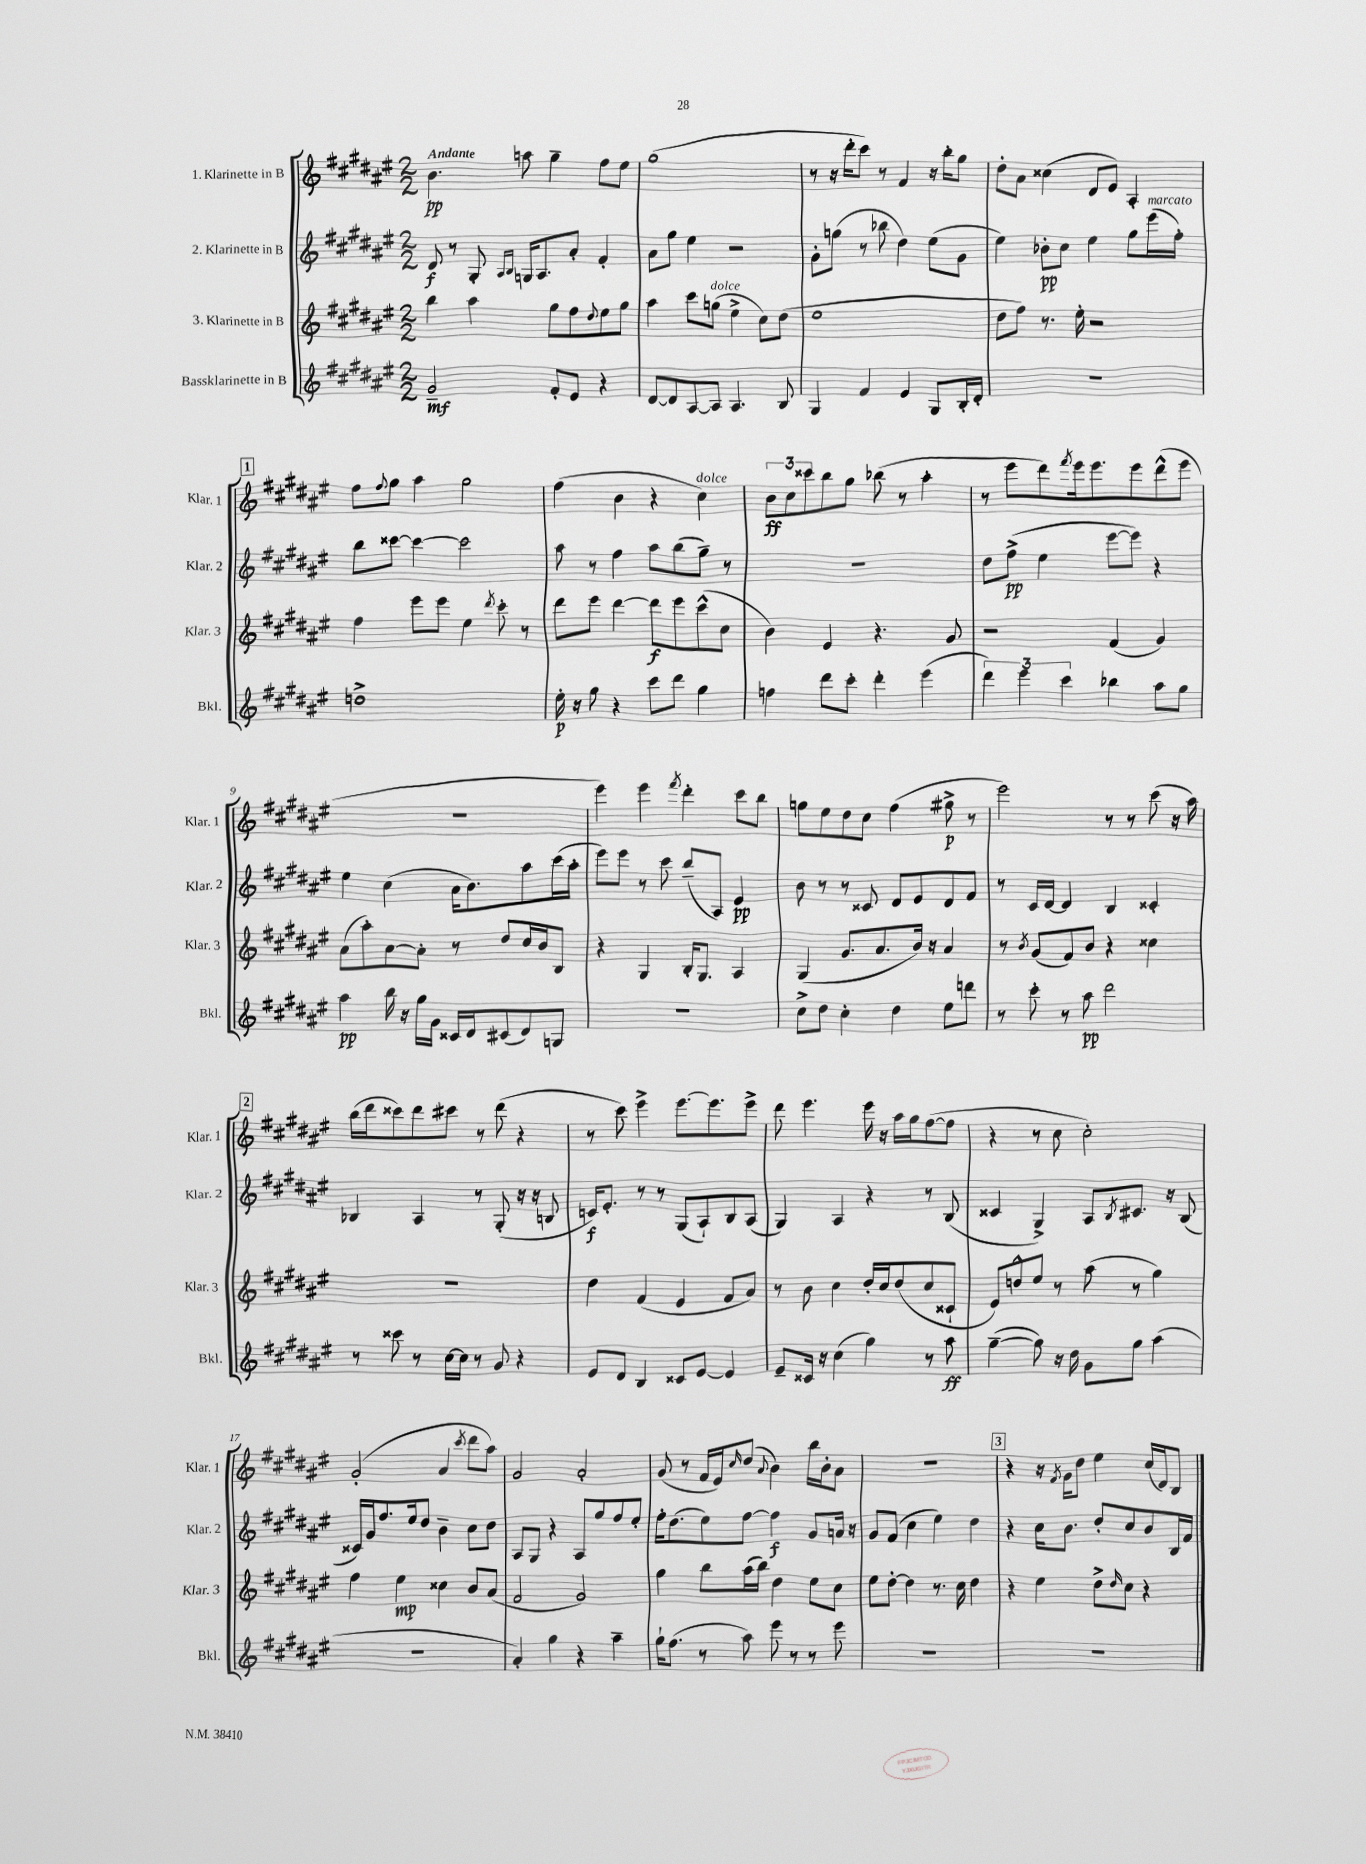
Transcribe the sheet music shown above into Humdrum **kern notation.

**kern	**kern	**kern	**kern
*staff4	*staff3	*staff2	*staff1
*clefG2	*clefG2	*clefG2	*clefG2
*k[f#c#g#d#a#e#]	*k[f#c#g#d#a#e#]	*k[f#c#g#d#a#e#]	*k[f#c#g#d#a#e#]
*M2/2	*M2/2	*M2/2	*M2/2
2g#~	4bb	8d#	4.b
.	.	8r	.
.	4aa#	8G#'	.
.	.	16qqA#	.
.	.	16qqB	.
.	.	16G	8aa
.	.	8.A#	.
8f#'	8gg#	.	4gg#~
8e#	8ff#	8a#'	.
.	8qqdd#	.	.
4r	8ee#	4f#'	8ff#
.	8gg#	.	8ee#
=	=	=	=
[8d#	4aa#	8a#	(1gg#
8d#]	.	8gg#	.
[8A#	8ccc#	4ee#	.
8A#]	(8gg	.	.
4.A#	4ee#^	2r	.
.	8cc#)	.	.
8B	(8dd#	.	.
=	=	=	=
4G#	1ee#	8g#'	8r
.	.	(8gg	16r
.	.	.	16ddd#'
4f#	.	8r	8ccc#)
.	.	8bb-	8r
4e#	.	4dd#)	4f#
8G#	.	(8ee#	16r
.	.	.	16bb'
16B'	.	8g#	8gg#
16d#'	.	.	.
=	=	=	=
1r	8dd#	4ee#)	8dd#'
.	8ff#)	.	8a#
.	8.r	8b-'	(4cc##
.	.	8cc#	.
.	16ee#'	.	.
.	2r	4ee#	8d#
.	.	.	8e#)
.	.	8gg#	4A#'
.	.	(16eee#	.
.	.	16ff#')	.
=	=	=	=
1dd^	4ff#	8bb	8ff#
.	.	.	8qqff#
.	.	[8ccc##	8gg#
.	8eee#	4ccc##_	4aa#
.	8eee#	.	.
.	4ee#	2ccc##]	2gg#
.	8qddd#	.	.
.	8ccc#'	.	.
.	8r	.	.
=	=	=	=
16ee#'	8ddd#	8aa#	(4ff#
16r	.	.	.
8gg#	8eee#	8r	.
4r	[4ddd#	4ff#	4b
8ccc#	8ddd#]	8aa#	4r
8ddd#	8eee#	(8bb	.
4gg#	(8ccc#^^	8gg#~)	4cc#)
.	8cc#	8r	.
=	=	=	=
4ff	4b)	1r	12b
.	.	.	12cc#
.	.	.	12ccc##
8ddd#	4e#	.	8bb
8ccc#'	.	.	8gg#
4ddd#'	4.r	.	(8bb-
.	.	.	8r
(4eee#	.	.	4aa#'
.	8g#	.	.
=	=	=	=
6ddd#)	2r	8dd#	8r
.	.	(8ff#^	8eee#
6eee#	.	.	.
.	.	4ee#	8ddd#)
6ccc#	.	.	.
.	.	.	8qfff#
.	.	.	16eee#
.	.	.	8.eee#
4bb-	(4f#	[8eee#	.
.	.	8eee#])	8eee#
8aa#	4g#)	4r	(8ddd#^^
8gg#	.	.	8eee#
=	=	=	=
4aa#	(8a#	4ee#	1r
.	8aa#')	.	.
16bb	[8a#	(4cc#	.
16r	.	.	.
16gg#	8a#']	.	.
16g#	.	.	.
16c##	8r	16a#	.
16d#	.	8.b)	.
(8c#	8dd#	.	.
8d#)	16cc#	8aa#	.
.	16b	.	.
8G	8B	(16ccc#	.
.	.	16aa#'	.
=	=	=	=
1r	4r	8eee#)	4eee#)
.	.	8eee#	.
.	4G#	8r	4eee#
.	.	8ccc#	.
.	.	.	8qfff#
.	16B'	(8bb~	4ddd#'
.	8.G#	.	.
.	.	8A#)	.
.	4A#	4e#	8ccc#
.	.	.	8bb
=	=	=	=
8cc#^	(4G#	8b	8gg
8dd#	.	8r	8ee#
4cc#'	8.g#	8r	8dd#
.	.	8c##	8cc#
.	8.a#	.	.
4dd#	.	8d#	(4ff#
.	16b)	8e#	.
.	16r	.	.
8ee#	4a#	8d#	8gg#^
8ddd	.	8f#	8r
=	=	=	=
8r	8r	8r	2eee#)
.	8qb	.	.
8ccc#'	(8g#	16c#	.
.	.	[16d#	.
8r	8f#)	4d#]	.
8aa#	8b	.	.
2ddd#	4r	4B	8r
.	.	.	8r
.	4cc##	4c##'	(8ccc#
.	.	.	16r
.	.	.	16aa#)
=	=	=	=
8r	1r	4B-	(16bb
.	.	.	16ddd#
8ccc##	.	.	8ccc##)
8r	.	4A#	8ddd#
[16cc#	.	.	8ccc#
16cc#]	.	.	.
8r	.	8r	8r
8g#	.	(8G#'	(8ddd#
4r	.	16r	4r
.	.	16r	.
.	.	8B	.
=	=	=	=
8e#	4dd#	16c)	8r
.	.	8.e#'	.
8d#	.	.	8ccc#)
4B	(4f#	8r	4eee#^
.	.	8r	.
8c##	4e#	(8G#	[8.eee#
[8e#	.	8A#`)	.
.	.	.	8.eee#]
4e#]	8f#	8B	.
.	8a#)	(8A#	8eee#^
=	=	=	=
8e#~	8r	4G#)	8ddd#
16c##	8b	.	4.eee#
16r	.	.	.
(4cc#	4cc#	4A#	.
4gg#)	16dd#'	4r	16eee#
.	16cc#	.	16r
.	(8dd#	.	16aa#
.	.	.	16gg#
8r	8cc#	8r	([8ff#
8aa#	8c##`	(8B	8ff#]
=	=	=	=
([4gg#~	8e#)	4c##	4r
.	8dd^^	.	.
8gg#])	8ee#	4G#^)	8r
16r	8r	.	8cc#
16dd#	.	.	.
8g#	(8aa#	8A#	2cc#')
.	.	8qB	.
8gg#	8r	8.c#	.
(4aa#	4gg#)	.	.
.	.	16r	.
.	.	(8B	.
=	=	=	=
1r	4ff#	16c##)	(2g#'
.	.	16g#	.
.	.	8.ff#	.
.	4ee#	.	.
.	.	16ee#	.
.	.	8dd#	.
.	4cc##	4b~	4a#
.	.	.	8qccc#
.	8b	8cc#	8ddd#
.	(8a#	8dd#	8aa#)
=	=	=	=
4a#')	2f#	8A#	2g#
.	.	8G#	.
4gg#	.	4r	.
4r	2g#)	8A#	2a#'
.	.	8gg#	.
4aa#~	.	8ff#	.
.	.	8ee#'	.
=	=	=	=
16gg#`	4gg#	16ff#'	(8g#
(8.ff#	.	(8.dd#	.
.	.	.	8r
8r	8bb	8ee#)	16f#
.	.	.	16e#)
.	.	.	16qqcc#
8aa#)	(16aa#	[8ff#	(8dd#
.	16bb)	.	.
.	.	.	8qqa#
8eee#	4dd#	4ff#]	4b)
8r	.	.	.
8r	8ee#	8g#	16bb
.	.	.	16b'
8eee#	8cc#	16a	8a#
.	.	16r	.
=	=	=	=
1r	8ee#	8g#	1r
.	[8dd#'	(8f#	.
.	4dd#]	4cc#	.
.	8.r	4ee#)	.
.	16cc#	.	.
.	4dd#	4dd#	.
=	=	=	=
1r	4r	4r	4r
.	4ee#	16cc#	16r
.	.	.	8qf#
.	.	8.b	16g#
.	.	.	8dd#
.	8dd#^	8dd#'	4ee#
.	16qqdd#	.	.
.	8cc#	8cc#	.
.	4r	8b	(16cc#
.	.	.	16d#)
.	.	16B	8B
.	.	16f#	.
==	==	==	==
*-	*-	*-	*-
